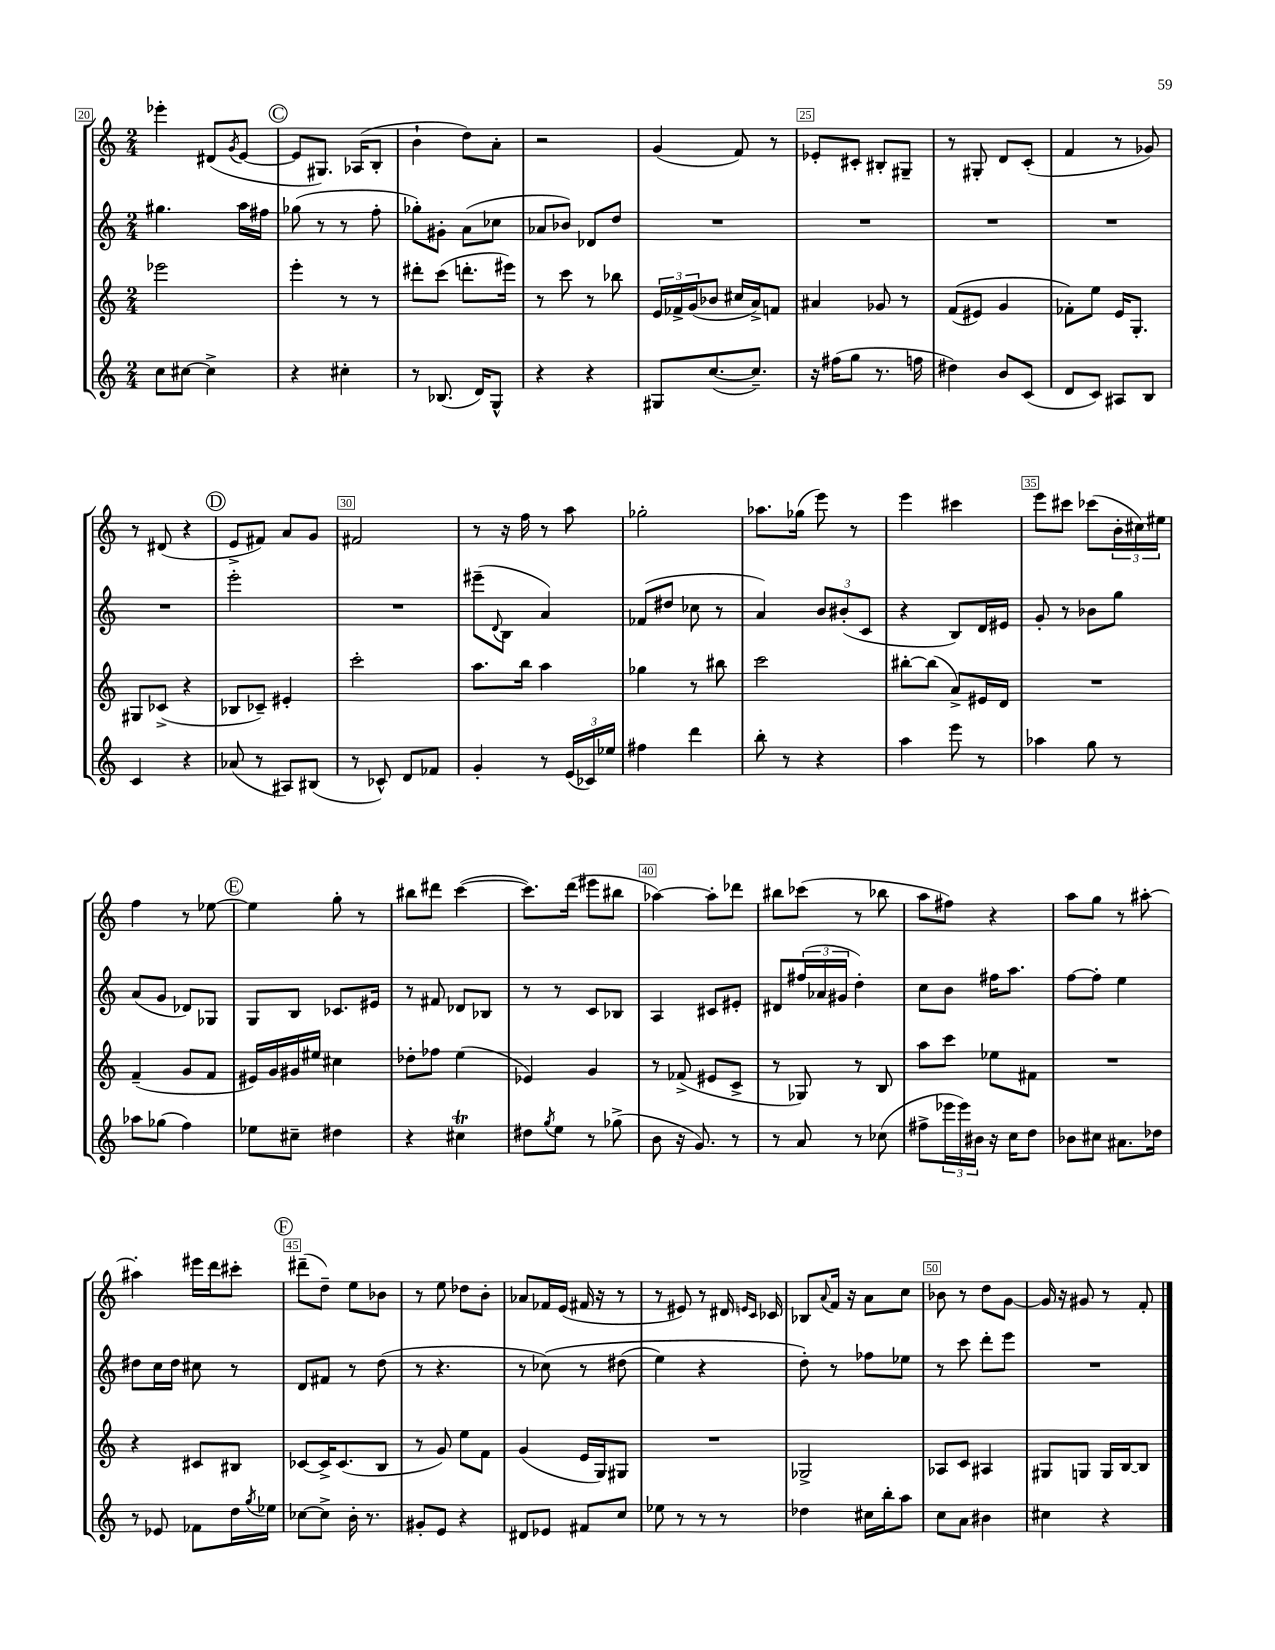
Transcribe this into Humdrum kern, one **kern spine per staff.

**kern	**kern	**kern	**kern
*staff4	*staff3	*staff2	*staff1
*clefG2	*clefG2	*clefG2	*clefG2
*k[]	*k[]	*k[]	*k[]
*M2/4	*M2/4	*M2/4	*M2/4
8cc\L	2eee-\	4.gg#\	4eee-'\
[8cc#\J	.	.	.
4cc#^\]	.	.	(8d#/L
.	.	.	8qg/
.	.	16aa\LL	[8e/J
.	.	16ff#\JJ	.
=	=	=	=
4r	4eee'\	(8gg-\	8e/]L
.	.	8r	8.G#/J)
4cc#'\	8r	8r	.
.	.	.	(16A-/LK
.	8r	8ff'\	8B'/J
=	=	=	=
8r	8ddd#'\L	8gg-'\L)	4b`\
(8.B-/	(8ccc\J	8g#'\J	.
.	8.ddd'\L	(8a\L	8dd\L)
16d/LK)	.	.	.
8G^^/J	.	8cc-\J	8a'\J
.	16eee#\Jk)	.	.
=	=	=	=
4r	8r	8a-/L	2r
.	8ccc\	8b-/J)	.
4r	8r	8d-/L	.
.	8bb-\	8dd/J	.
=	=	=	=
8G#/L	24e/LL	2r	(4g/
.	24f-^/	.	.
.	(24g/J	.	.
([8.cc/	8b-/J	.	.
.	16cc#/LL	.	8f/)
8.cc~/]J)	16a^/J)	.	.
.	8f/J	.	8r
=	=	=	=
16r	4a#/	2r	8e-'/L
(16ff#\LK	.	.	.
8gg\J	.	.	8c#'/J
8.r	8g-/	.	8B#'/L
.	8r	.	8G#~/J
16ff\	.	.	.
=	=	=	=
4dd#\)	&((8f/L	2r	8r
.	8e#/J)	.	8G#'/
8b/L	4g/	.	8d/L
(8c/J	.	.	(8c'/J
=	=	=	=
8d/L	8f-'\L&)	2r	4f/
8c/J)	8ee\J	.	.
8A#/L	16e/LK	.	8r
.	8.G'/J	.	.
8B/J	.	.	8g-/)
=	=	=	=
4c/	8G#/L	2r	8r
.	(8c-^/J	.	(8d#/
4r	4r	.	4r
=	=	=	=
(8a-/	8B-/L	2eee'\	8e^/L
8r	8c-~/J)	.	8f#/J)
8A#/L)	4e#'/	.	8a/L
(8B#/J	.	.	8g/J
=	=	=	=
8r	2ccc'\	2r	2f#/
8c-^^/)	.	.	.
8d/L	.	.	.
8f-/J	.	.	.
=	=	=	=
4g'/	8.aa\L	(8eee#~\L	8r
.	.	8qqd/	.
.	.	8B\J	16r
.	16bb\Jk	.	16ff\
8r	4aa\	4a/)	8r
(24e/LL	.	.	8aa\
24c-/)	.	.	.
24ee-/JJ	.	.	.
=	=	=	=
4ff#\	4gg-\	(8f-/L	2gg-'\
.	.	8dd#/J	.
4ddd\	8r	8cc-\	.
.	8bb#\	8r	.
=	=	=	=
8bb'\	2ccc\	4a/)	8.aa-\L
8r	.	.	.
.	.	.	(16gg-\Jk
4r	.	12b/L	8eee\)
.	.	(12b#'/	.
.	.	.	8r
.	.	12c/J	.
=	=	=	=
4aa\	[8bb#'\L	4r	4eee\
.	(8bb#\]J	.	.
8eee\	8a^/L)	8B/L)	4ccc#\
8r	16e#/L	16d/L	.
.	16d/JJ	16e#/JJ	.
=	=	=	=
4aa-\	2r	8g'/	8eee\L
.	.	8r	8ccc#\J
8gg\	.	8b-\L	(8ccc-\L
8r	.	8gg\J	24b'\L
.	.	.	24cc#\)
.	.	.	24ee#\JJ
=	=	=	=
8aa-\L	(4f~/	(8a/L	4ff\
(8gg-\J	.	8g/J	.
4ff\)	8g/L	8d-/L)	8r
.	8f/J	8G-/J	[8ee-\
=	=	=	=
8ee-\L	16e#/LL)	8G/L	4ee-\]
.	16g/	.	.
8cc#~\J	16g#/	8B/J	.
.	16ee#/JJ	.	.
4dd#\	4cc#\	8.c-/L	8gg'\
.	.	.	8r
.	.	16e#/Jk	.
=	=	=	=
4r	8dd-'\L	8r	8bb#\L
.	8ff-\J	8f#/	8ddd#\J
4cc#\	(4ee\	8d-/L	([4ccc\
.	.	8B-/J	.
=	=	=	=
8dd#\L	4e-/)	8r	8.ccc\]L)
8qgg/	.	.	.
8ee\J	.	8r	.
.	.	.	(16ddd\Jk
8r	4g/	8c/L	8eee#\L
(8gg-^\	.	8B-/J	8bb#\J
=	=	=	=
8b\	8r	4A/	[4aa-\)
16r	(8f-^/	.	.
8.g/)	.	.	.
.	8e#/L	8c#/L	8aa-'\]L
8r	8c^/J	8e#'/J	8ddd-\J
=	=	=	=
8r	8r	8d#/L	8bb#\L
8a/	8G-/)	(24ff#/L	(8ccc-\J
.	.	24a-/	.
.	.	24g#/JJ	.
8r	8r	4dd'\)	8r
(8cc-\	8B/	.	8bb-\
=	=	=	=
8ff#^\L	8aa\L	8cc\L	8aa\L
24eee-\L	8ccc\J	8b\J	8ff#\J)
24eee-\)	.	.	.
24b#\JJ	.	.	.
16r	8ee-\L	16ff#\LK	4r
16cc\LK	.	8.aa\J	.
8dd\J	8f#\J	.	.
=	=	=	=
8b-\L	2r	[8ff\L	8aa\L
8cc#\J	.	8ff'\]J	8gg\J
8.a#\L	.	4ee\	8r
.	.	.	[8aa#'\
16dd-\Jk	.	.	.
=	=	=	=
8r	4r	8dd#\L	4aa#'\]
8e-/	.	16cc\L	.
.	.	16dd#\JJ	.
8f-\L	8c#/L	8cc#\	16eee#\LL
.	.	.	16ddd\J
16dd\L	8B#/J	8r	8ccc#'\J
8qgg/	.	.	.
16ee-\JJ	.	.	.
=	=	=	=
[8cc-\L	[8c-/L	8d/L	(8ddd#~\L
8cc-^\]J	16c-^/]K	8f#/J	8dd~\J)
.	(8.c-/	.	.
16b'\	.	8r	8ee\L
8.r	.	.	.
.	8B/J	(8dd\	8b-\J
=	=	=	=
8g#'/L	8r	8r	8r
8e/J	8g/)	4.r	8ee\
4r	8ee\L	.	8dd-\L
.	8f\J	.	8b'\J
=	=	=	=
8d#/L	(4g/	8r	8a-/L
8e-/J	.	&(8cc-\)	16f-/L
.	.	.	(16e/JJ
8f#/L	16e/LL	8r	16f#/
.	16G/J)	.	16r
8cc/J	8G#/J	(8dd#\	8r
=	=	=	=
8ee-\	2r	4ee\)	8r
8r	.	.	8e#/)
8r	.	4r	8r
8r	.	.	16d#/
.	.	.	16qqe/LL
.	.	.	16qqc/JJ
.	.	.	16c-/
=	=	=	=
4dd-\	2G-^/	8dd'\&)	8B-/L
.	.	.	8qqa/
.	.	8r	16f/Jk
.	.	.	16r
16cc#\LL	.	8ff-\L	8a\L
16bb'\J	.	.	.
8aa\J	.	8ee-\J	8cc\J
=	=	=	=
8cc\L	8A-/L	8r	8b-\
8a\J	8c/J	8ccc\	8r
4b#\	4A#/	8ddd'\L	8dd\L
.	.	8eee\J	[8g\J
=	=	=	=
4cc#\	8G#/L	2r	16g/]
.	.	.	16r
.	8G/J	.	8g#/
4r	16G/LL	.	8r
.	[16B/J	.	.
.	8B/]J	.	8f'/
==	==	==	==
*-	*-	*-	*-
